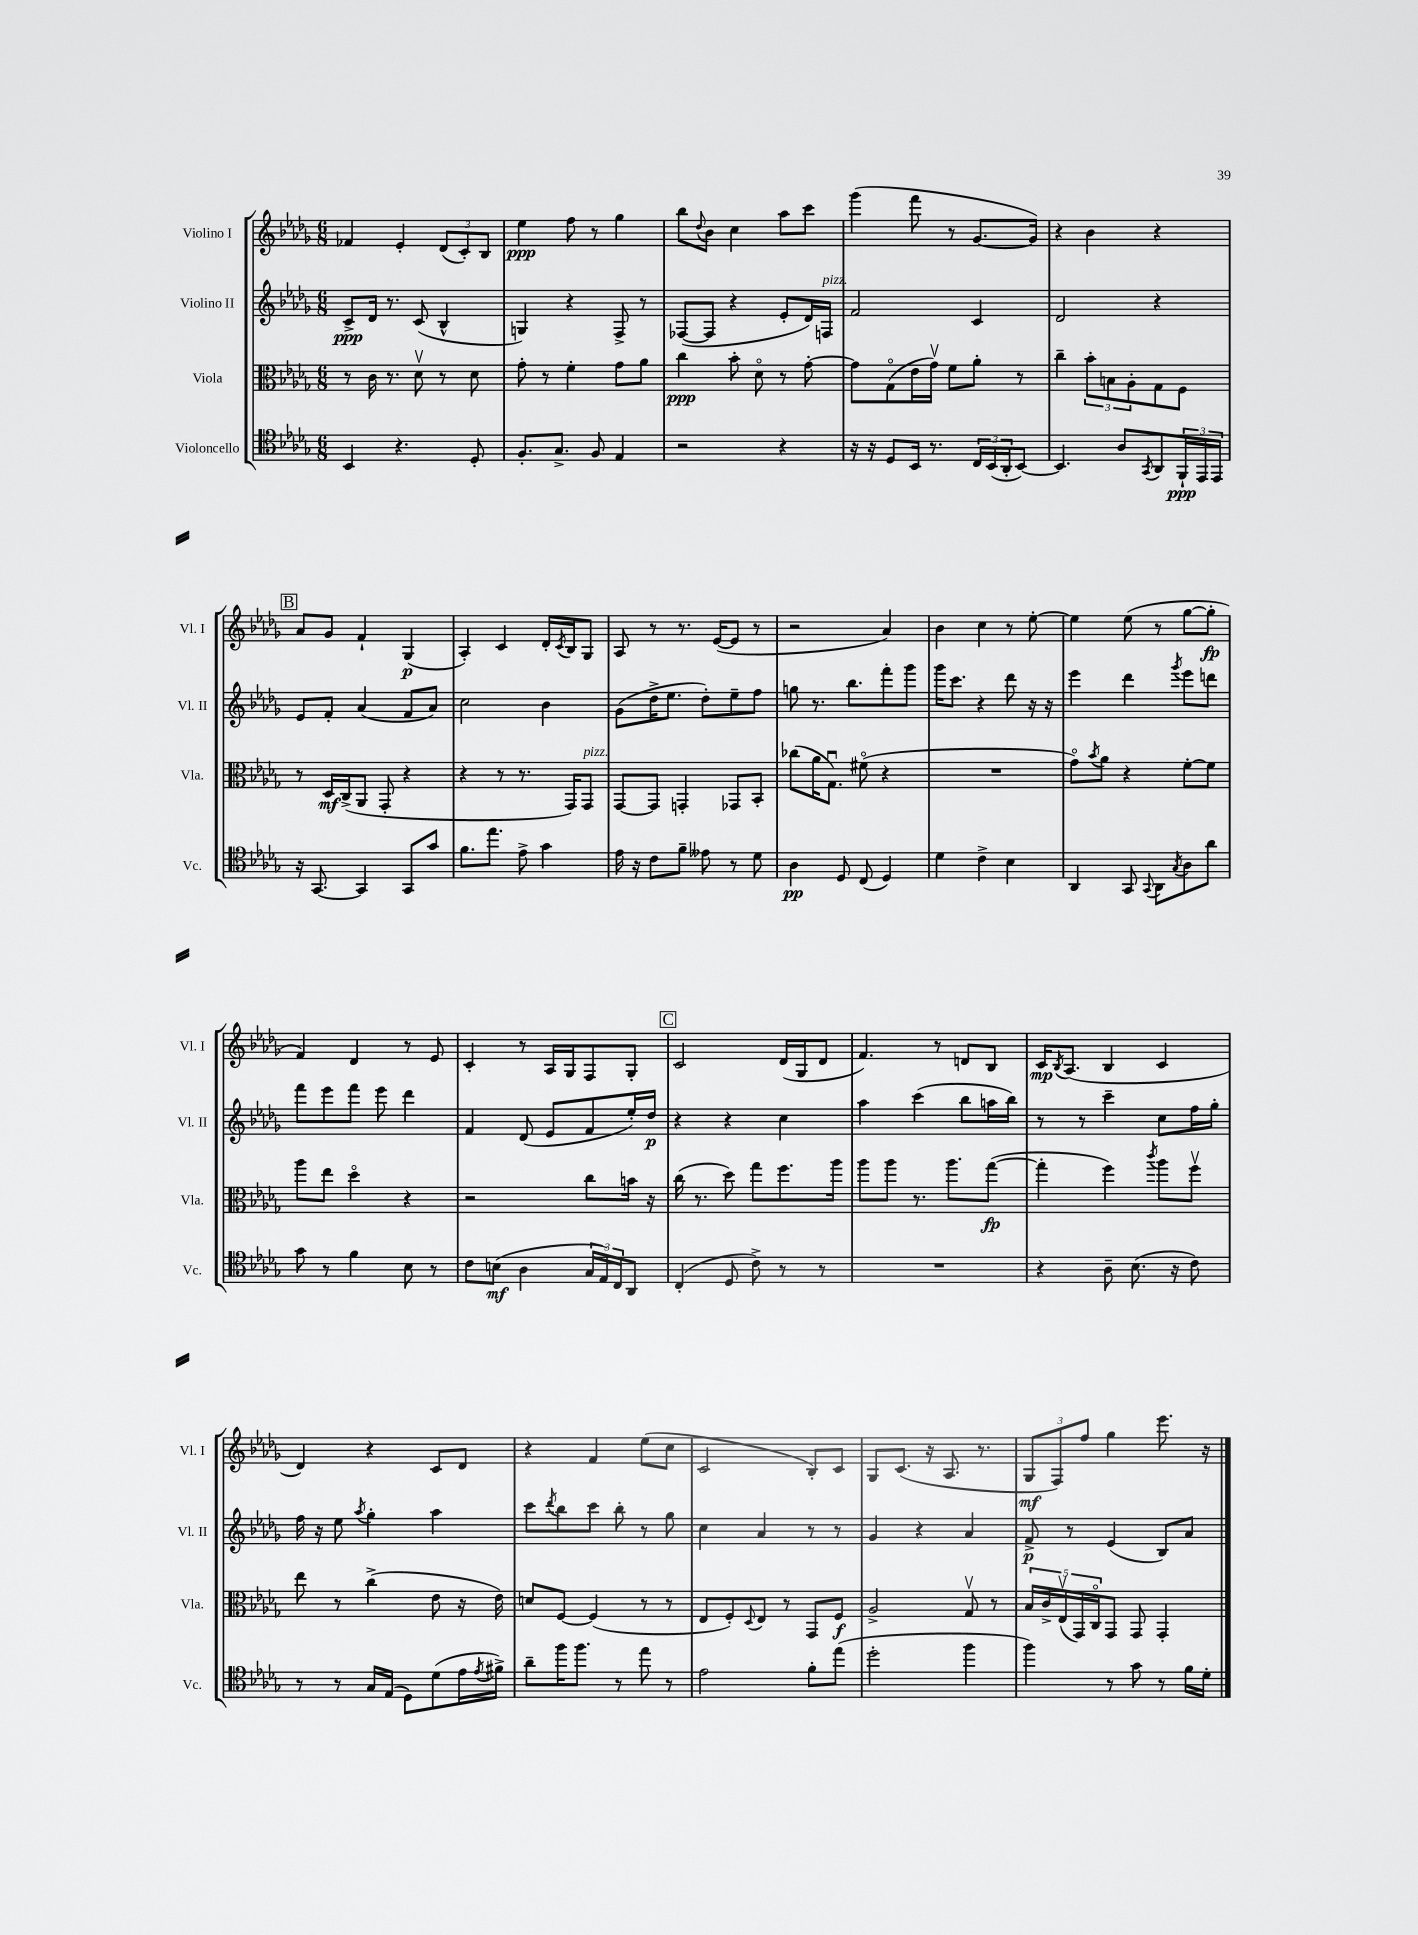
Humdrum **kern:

**kern	**kern	**kern	**kern
*staff4	*staff3	*staff2	*staff1
*clefC4	*clefC3	*clefG2	*clefG2
*k[b-e-a-d-g-]	*k[b-e-a-d-g-]	*k[b-e-a-d-g-]	*k[b-e-a-d-g-]
*M6/8	*M6/8	*M6/8	*M6/8
4BB-	8r	8c^	4f-
.	16c	16d-	.
.	8.r	8.r	.
4.r	.	.	4e-'
.	8d-v	(8c	.
.	8r	4B-^^	(12d-
.	.	.	12c')
8D-'	8d-	.	.
.	.	.	12B-
=	=	=	=
8.F'	8g-'	4G)	4ee-
.	8r	.	.
8.G-^	.	.	.
.	4f'	4r	8ff
8F	.	.	8r
4E-	8g-	8F^	4gg-
.	8a-	8r	.
=	=	=	=
2r	4cc	([8F-	8bb-
.	.	.	8qqdd-
.	.	8F-]	8b-
.	8b-'	4r	4cc
.	8d-o	.	.
4r	8r	8e-'	8aa-
.	[8g-'	16d-)	8ccc
.	.	16F	.
=	=	=	=
16r	8g-]	2f	(4ggg-
16r	.	.	.
8D-	(8G-o	.	.
16BB-	16e-	.	8fff
8.r	16g-v)	.	.
.	8f	.	8r
24C	8a-'	4c	[8.g-
(24BB-	.	.	.
24AA-'	.	.	.
[8BB-)	8r	.	.
.	.	.	16g-])
=	=	=	=
4.BB-]	4cc~	2d-	4r
.	12b-'	.	4b-
.	12B	.	.
8A-	.	.	.
.	12A-'	.	.
8qGG-	.	.	.
8AA-	8G-	4r	4r
24FF`	8F	.	.
24EE-	.	.	.
24EE-	.	.	.
=	=	=	=
16r	8r	8e-	8a-
[8.GG-	.	.	.
.	16D-	8f'	8g-
.	(16C^	.	.
4GG-]	8AA-	(4a-	4f`
.	8GG-'	.	.
8GG-	4r	8f	(4G-
8g-	.	8a-)	.
=	=	=	=
8.f	4r	2cc	4A-')
8.ee-	.	.	.
.	8r	.	4c
8e-^	8.r	.	.
4g-	.	4b-	16d-'
.	.	.	8qc
.	16GG-)	.	16B-
.	8GG-	.	8G-
=	=	=	=
16e-	[8GG-	(8g-	8A-
16r	.	.	.
8c	8GG-]	16dd-^	8r
.	.	8.ee-	.
8f~	4GG'	.	8.r
8e--	.	8dd-')	.
.	.	.	([16e-
8r	8GG-	8ee-~	8e-]
8d-	8BB-'	8ff	8r
=	=	=	=
4A-	(8cc-	8gg	2r
.	16a-	8.r	.
.	8.G-u)	.	.
8D-	.	.	.
.	.	8.bb-	.
(8C	(8f#o	.	.
4D-)	4r	8fff'	4a-)
.	.	8ggg-	.
=	=	=	=
4d-	2.r	16ggg-	4b-
.	.	8.ccc	.
4c^	.	4r	4cc
4B-	.	8ddd-	8r
.	.	16r	[8ee-'
.	.	16r	.
=	=	=	=
4AA-	8g-o)	4eee-	4ee-]
.	8qb-	.	.
.	8a-	.	.
8GG-	4r	4ddd-	(8ee-
8qqGG-	.	.	.
8AA-	.	.	8r
8qG-	.	8qggg-	.
8A-	[8f'	8eee-	[8gg-
8a-	8f]	8ddd	8gg-']
=	=	=	=
8g-	8aa-	8fff	4f)
8r	8ee-	8eee-	.
4f	4dd-o	8fff	4d-
.	.	8eee-	.
8B-	4r	4ddd-	8r
8r	.	.	8e-
=	=	=	=
8c	2r	4f	4c'
(8B	.	.	.
4A-	.	(8d-	8r
.	.	8e-	16A-
.	.	.	16G-
24G-	8cc	8f	8F
24E-)	.	.	.
24C	.	.	.
8AA-	16b	16ee-')	8G-'
.	16r	16dd-	.
=	=	=	=
(4C'	(16cc	4r	2c
.	8.r	.	.
8D-	8dd-)	4r	.
8c^)	8gg-	.	.
8r	8.ff	4cc	(16d-
.	.	.	16G-
8r	.	.	8d-
.	16aa-	.	.
=	=	=	=
2.r	8aa-	4aa-	4.f)
.	8aa-	.	.
.	8.r	(4ccc	.
.	.	.	8r
.	8.aa-	.	.
.	.	8bb-	8d
.	([8gg-	16aa	8B-
.	.	16bb-)	.
=	=	=	=
4r	4gg-']	8r	16c
.	.	.	8qB-
.	.	.	(8.A-
.	.	8r	.
8A-~	4ff)	4ccc~	4B-
(8.B-	.	.	.
.	8qccc	.	.
.	8aa-	8cc	4c
16r	.	.	.
8c)	8ffv	16ff	.
.	.	16gg-'	.
=	=	=	=
8r	8ee-	16ff	4d-)
.	.	16r	.
8r	8r	8ee-	.
.	.	8qaa-	.
16G-	(4cc^	4gg-'	4r
(16E-	.	.	.
8D-)	.	.	.
(8d-	8e-	4aa-	8c
16e-	16r	.	8d-
8qe-	.	.	.
16f#^)	16e-)	.	.
=	=	=	=
8a-~	8d	8ccc	4r
.	.	8qddd-	.
16ff	[8F	8bb-	.
8.ff	.	.	.
.	(4F]	8ccc	4f
8r	.	8bb-'	.
8ee-	8r	8r	(8ee-
8r	8r	8gg-	8cc
=	=	=	=
2e-	8E-	4cc	2c
.	8F')	.	.
.	8qqD-	.	.
.	8E-	4a-	.
.	8r	.	.
8f'	8GG-	8r	8B-')
(8ee-	8F	8r	8c
=	=	=	=
2dd-'	2A-^	4g-	8G-
.	.	.	(8.c
.	.	4r	.
.	.	.	16r
.	.	.	8.A-
4ff	8G-v	4a-	.
.	.	.	8.r
.	8r	.	.
=	=	=	=
4ff)	20B-	8f^	12G-
.	20c^	.	.
.	.	.	12F)
.	(20E-v	.	.
.	.	8r	.
.	20GG-)	.	.
.	.	.	12ff
.	20Co	.	.
8r	8GG-	(4e-	4gg-
8g-	8GG-	.	.
8r	4GG-'	8B-)	8.eee-
16f	.	8a-	.
16d-'	.	.	16r
==	==	==	==
*-	*-	*-	*-
